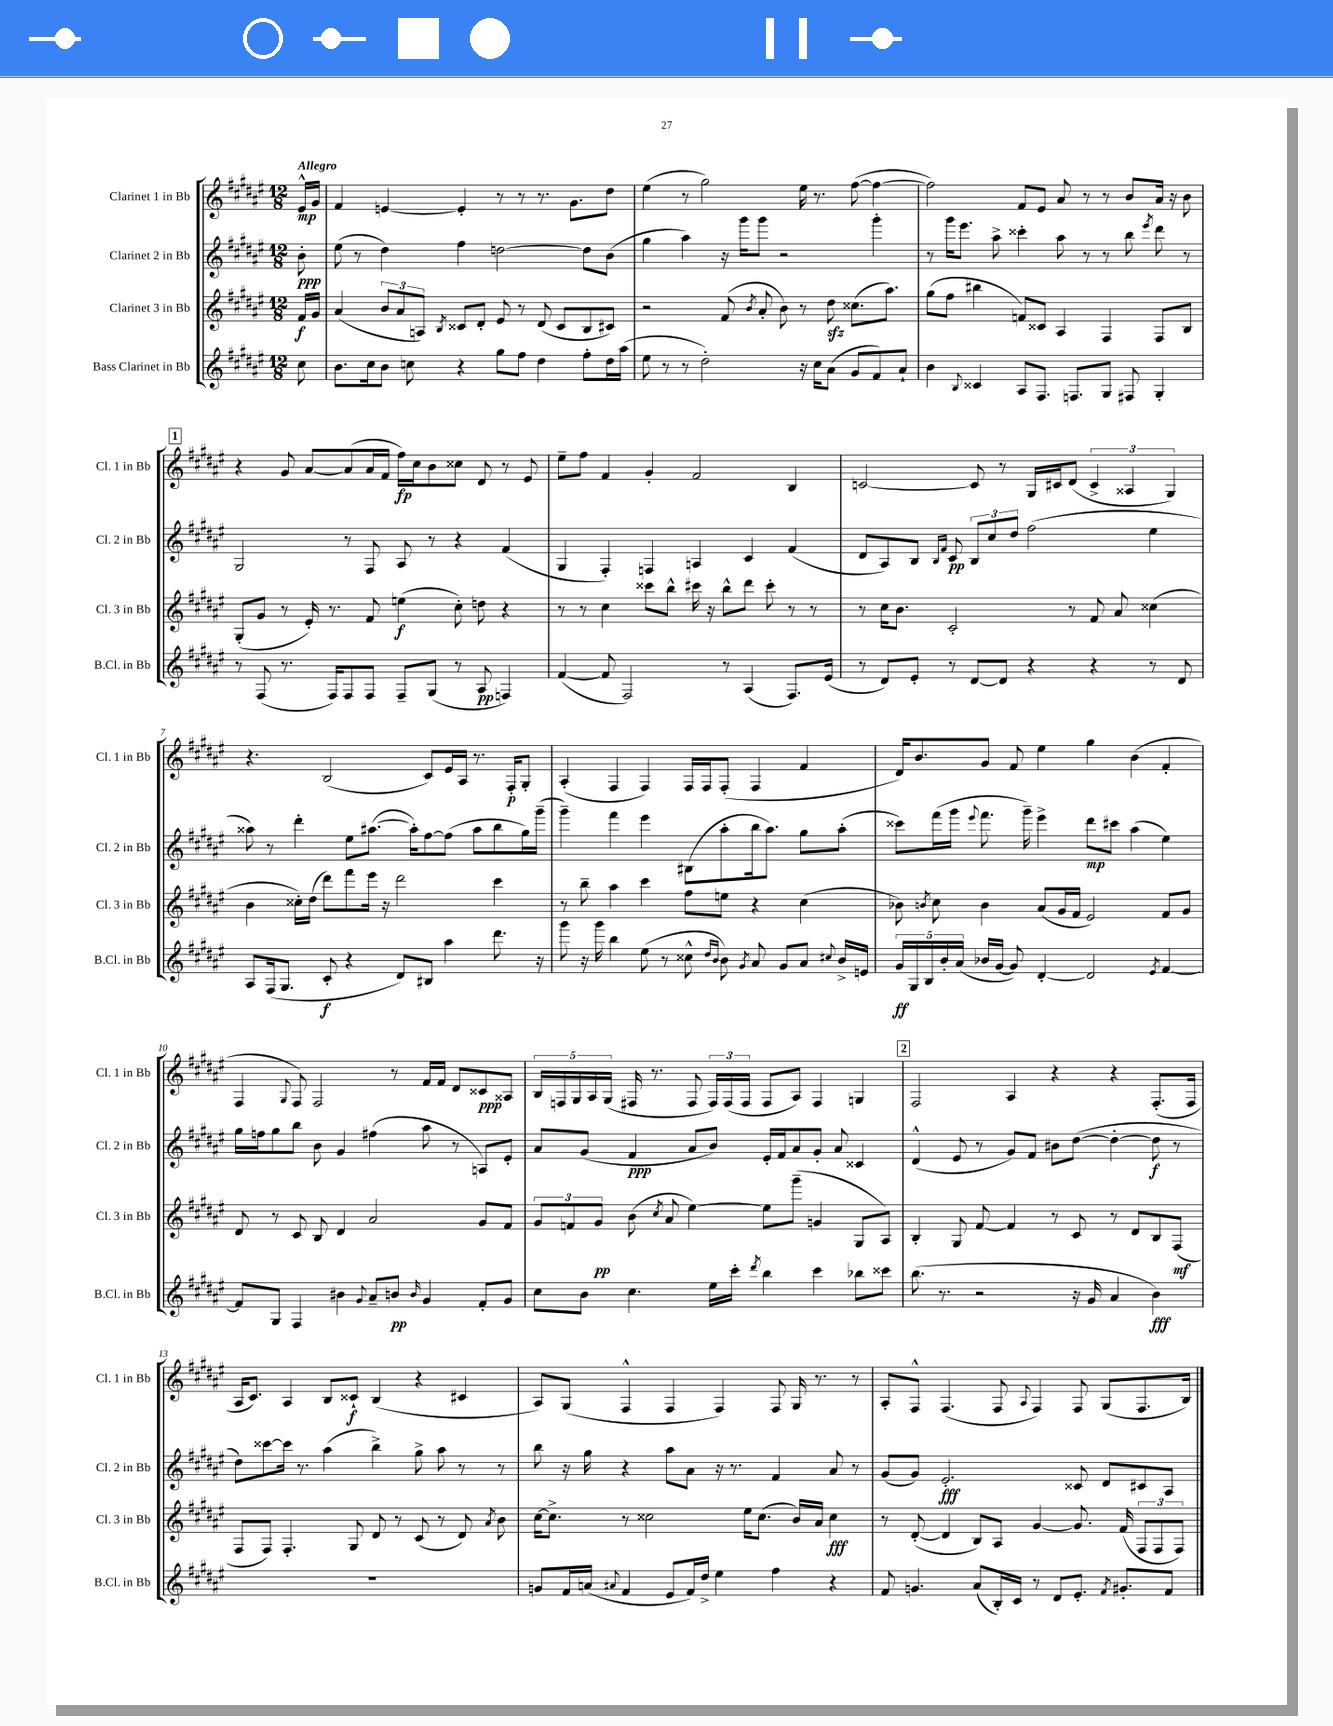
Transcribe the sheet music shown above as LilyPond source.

<<
\new StaffGroup <<
\new Staff = "s0" \with { instrumentName = "Clarinet 1 in Bb" shortInstrumentName = "Cl. 1 in Bb" } {
    \clef treble \key fis \major \numericTimeSignature \time 12/8 \partial 8 \tempo "Allegro"
    \autoBeamOff eis'16[-^\mp gis'16] |
    fis'4 e'4~ e'4-. r8 r8 r8. gis'8.[ dis''8] |
    eis''4( r8 gis''2) eis''16 r8. fis''8~( fis''4~ |
    fis''2) fis'8[ eis'8] ais'8 r8 r8 b'8[ ais'16] r16 b'8 |
    \mark \markup { \box "1" } r4 gis'8 ais'8[~ ais'8( ais'16 fis'16] fis''16[\fp) cis''16 b'8 cisis''8] dis'8 r8 eis'8 |
    eis''8[-- fis''8] fis'4 gis'4-. fis'2 b4 |
    c'2~ c'8 r8 gis16[ cis'16 dis'8]( \tuplet 3/2 { cis'4-> aisis4 gis4) } |
    r4. b2( cis'8[) eis'16 ais16] r8. fis16[-.\p gis8]-. |
    ais4-.( fis4 fis4) fis16[ fis16 fis8]-.( fis4 fis'4 |
    dis'16[) b'8. gis'8] fis'8 eis''4 gis''4 b'4( fis'4-. |
    fis4 \appoggiatura { gis8 } fis8) fis2 r8 fis'16[ fis'16] dis'8[ cisis'8\ppp aisis8] |
    \tuplet 5/4 { b16[ f16 gis16 ais16 gis16]( } fis16 r8. fis8 \tuplet 3/2 { fis16[) fis16( fis16] } fis8[ ais8]) fis4 g4 |
    \mark \markup { \box "2" } fis2 ais4 r4 r4 fis8.[-.( fis16] |
    ais16[ cis'8.]) ais4 b8[ cisis'8]-!\f b4( r4 cis'4 |
    ais8[) gis8]( fis4-^ fis4 fis4) fis8 gis16 r8. r8 |
    ais8[-. fis8]-^ fis4.( fis8 \appoggiatura { ais8 } fis4) fis8 gis8[( fis8. b16]) \bar "|." |
}
\new Staff = "s1" \with { instrumentName = "Clarinet 2 in Bb" shortInstrumentName = "Cl. 2 in Bb" } {
    \clef treble \key fis \major \numericTimeSignature \time 12/8 \partial 8
    \autoBeamOff b'8-.\ppp |
    eis''8( r8 dis''4) fis''4 d''2~ d''8[ b'8]( |
    gis''4 ais''4) r16 gis'''16[ gis'''8] r2 gis'''4-. |
    r8 gis'''16[ eis'''8.] ais''8-> cisis'''4-. ais''8 r8 r8 b''8 \acciaccatura { eis'''8 } dis'''8 r8 |
    \mark \markup { \box "1" } gis2 r8 fis8 ais8 r8 r4 fis'4( |
    gis4 fis4-.) f4 a4 cis'4 fis'4( |
    dis'8[ ais8) b8] \grace { b16[ fis'16] } cis'8\pp \tuplet 3/2 { b8[ cis''8 dis''8] } fis''2( eis''4 |
    aisis''8) r8 dis'''4-. eis''8[ ais''8.]~( ais''16[-.) fis''8~ fis''8]( ais''8[ b''8 gis''16) gis'''16]--( |
    gis'''4--) fis'''4 eis'''4 bis8[( ais''8-. b''16 ais''8.]) gis''8[ ais''8]-.( |
    cisis'''8[) fis'''16( gis'''16] \appoggiatura { eis'''8 } fis'''8. gis'''16--) eis'''4-> dis'''8[\mp cis'''8] ais''4( eis''4) |
    gis''16[ f''16 gis''8 b''8] b'8 gis'4 fis''4( ais''8 r8 a8[) eis'8]-. |
    ais'8[ gis'8]( fis'4\ppp ais'8[ b'8]) eis'16[-. fis'16 ais'8 gis'8]-. ais'8 cisis'4 |
    \mark \markup { \box "2" } dis'4-^( eis'8 r8 gis'8[) fis'8] bis'8[ dis''8]~( dis''4~-. dis''8\f r8 |
    dis''8[) cisis'''8~ cisis'''16] r8. ais''4( b''4->) gis''8-> ais''8 r8 r8 |
    b''8 r16 gis''16 r4 ais''8[ ais'8] r16 r8. fis'4 ais'8 r8 |
    gis'8[( gis'8]) eis'2.-.\fff cisis'8 dis'8[ cis'8 ais8] \bar "|." |
}
\new Staff = "s2" \with { instrumentName = "Clarinet 3 in Bb" shortInstrumentName = "Cl. 3 in Bb" } {
    \clef treble \key fis \major \numericTimeSignature \time 12/8 \partial 8
    \autoBeamOff fis'16[\f gis'16] |
    ais'4( \tuplet 3/2 { b'8[ ais'8 a8]) } \acciaccatura { b8 } cisis'8[ dis'8]-. eis'8 r8 dis'8( cisis'8[ b8 cis'8]) |
    r2 fis'8( \acciaccatura { b'8 } ais'8-. b'8) r8 dis''8\sfz cisis''8.[( ais''8.]) |
    gis''8[( fis''8] bis''4 f'8[) cisis'8] ais4 fis4 fis8[ b8] |
    \mark \markup { \box "1" } gis8[-.( gis'8] r8 eis'16-.) r8. fis'8 e''4\f( cis''8-.) d''8 r4 |
    r8 r8 cis''4 cisis'''8[ b''8]-^ cis'''16 r16 b''8[-^ dis'''8] cis'''8-. r8 r8 |
    r8 cis''16[ b'8.] cis'2-. r8 fis'8 ais'8 cisis''4( |
    b'4 cisis''16[-.) dis''16]( dis'''8[) fis'''8 eis'''16] r16 dis'''2 cis'''4 |
    r8 b''8-- ais''4 cis'''4 fis''8[ e''8] r4 cis''4( |
    bes'8) \acciaccatura { b'8 } cis''8 b'4 ais'8[( gis'16 fis'16] eis'2) fis'8[ gis'8] |
    dis'8 r8 cis'8 b8 dis'4 ais'2 gis'8[ fis'8] |
    \tuplet 3/2 { gis'8[ f'8 gis'8]\pp } b'8( \acciaccatura { cis''8 } ais'8 eis''4~) eis''8[ gis'''8]--( g'4 gis8[ ais8]) |
    \mark \markup { \box "2" } b4-. gis8 fis'8~ fis'4 r8 cis'8 r8 dis'8[ b8 fis8]\mf( |
    fis8[ fis8]) fis4.-. gis8 dis'8 r8 cis'8( r8 dis'8) \acciaccatura { ais'8 } b'8 |
    cis''16[~ cis''8.]-> r8 cisis''2 eis''16[ cisis''8.]( b'16[) ais'16] cisis''4\fff |
    r8 dis'8~-.( dis'4 b8[) ais8] gis'4~ gis'8. fis'16( \tuplet 3/2 { fis8[ fis8 fis8]) } \bar "|." |
}
\new Staff = "s3" \with { instrumentName = "Bass Clarinet in Bb" shortInstrumentName = "B.Cl. in Bb" } {
    \clef treble \key fis \major \numericTimeSignature \time 12/8 \partial 8
    \autoBeamOff cis''8 |
    b'8.[ cis''16 b'8] c''8 r4 gis''8[ fis''8] dis''4 fis''8[-. dis''16 ais''16]( |
    eis''8 r8 r8 dis''2-.) r16 cis''16[ ais'8]( gis'8[ fis'8) ais'8]-! |
    b'4 \appoggiatura { b8 } cisis'4 ais8[ fis8.] f8.[ gis8] fis8 gis4-. |
    \mark \markup { \box "1" } r8 fis8( r8. fis16[) fis8 fis8] fis8[-- gis8]( r8 ais8\pp f4) |
    fis'4~( fis'8 fis2) r8 ais4( fis8.[) eis'16]( |
    r8 dis'8[) eis'8]-. r8 dis'8[~ dis'8] r4 r4 r8 dis'8 |
    ais8[ fis16( gis8.] cis'8-.\f r4 dis'8[) bis8] ais''4 dis'''8. r16 |
    gis'''8 r16 gis'''16 b''4 eis''8( r8 cisis''8-^ \grace { dis''16[ b'16] } b'8) \acciaccatura { gis'8 } ais'8 gis'8[ ais'8] \appoggiatura { cis''8 } b'16[-> e'16] |
    \tuplet 5/4 { gis'16[\ff gis16 b16 b'16-. ais'16]( } bes'16[ gis'16]~ gis'8) dis'4~-. dis'2 \acciaccatura { eis'8 } fis'4~ |
    fis'8[ gis8] fis4 bis'4 \appoggiatura { gis'8 } ais'8[-- b'8]\pp \grace { b'16 } gis'4 fis'8[-. gis'8] |
    cis''8[ b'8] cis''4. eis''16[ cis'''16]-. \acciaccatura { dis'''8 } b''4 cis'''4 bes''8[ cisis'''8] |
    \mark \markup { \box "2" } b''8.( r8. r2 r16 gis'16 ais'4 b'4\fff) |
    R1. |
    g'8[ fis'16 a'16]( \appoggiatura { ais'8 } fis'4 eis'8[ fis'16) dis''16]-> eis''4 fis''4 r4 |
    fis'8 g'4. ais'8[( b16-.) cis'16] r8 dis'8[ eis'8.]-. \acciaccatura { fis'8 } gis'8.[-. fis'8] \bar "|." |
}
>>
>>
